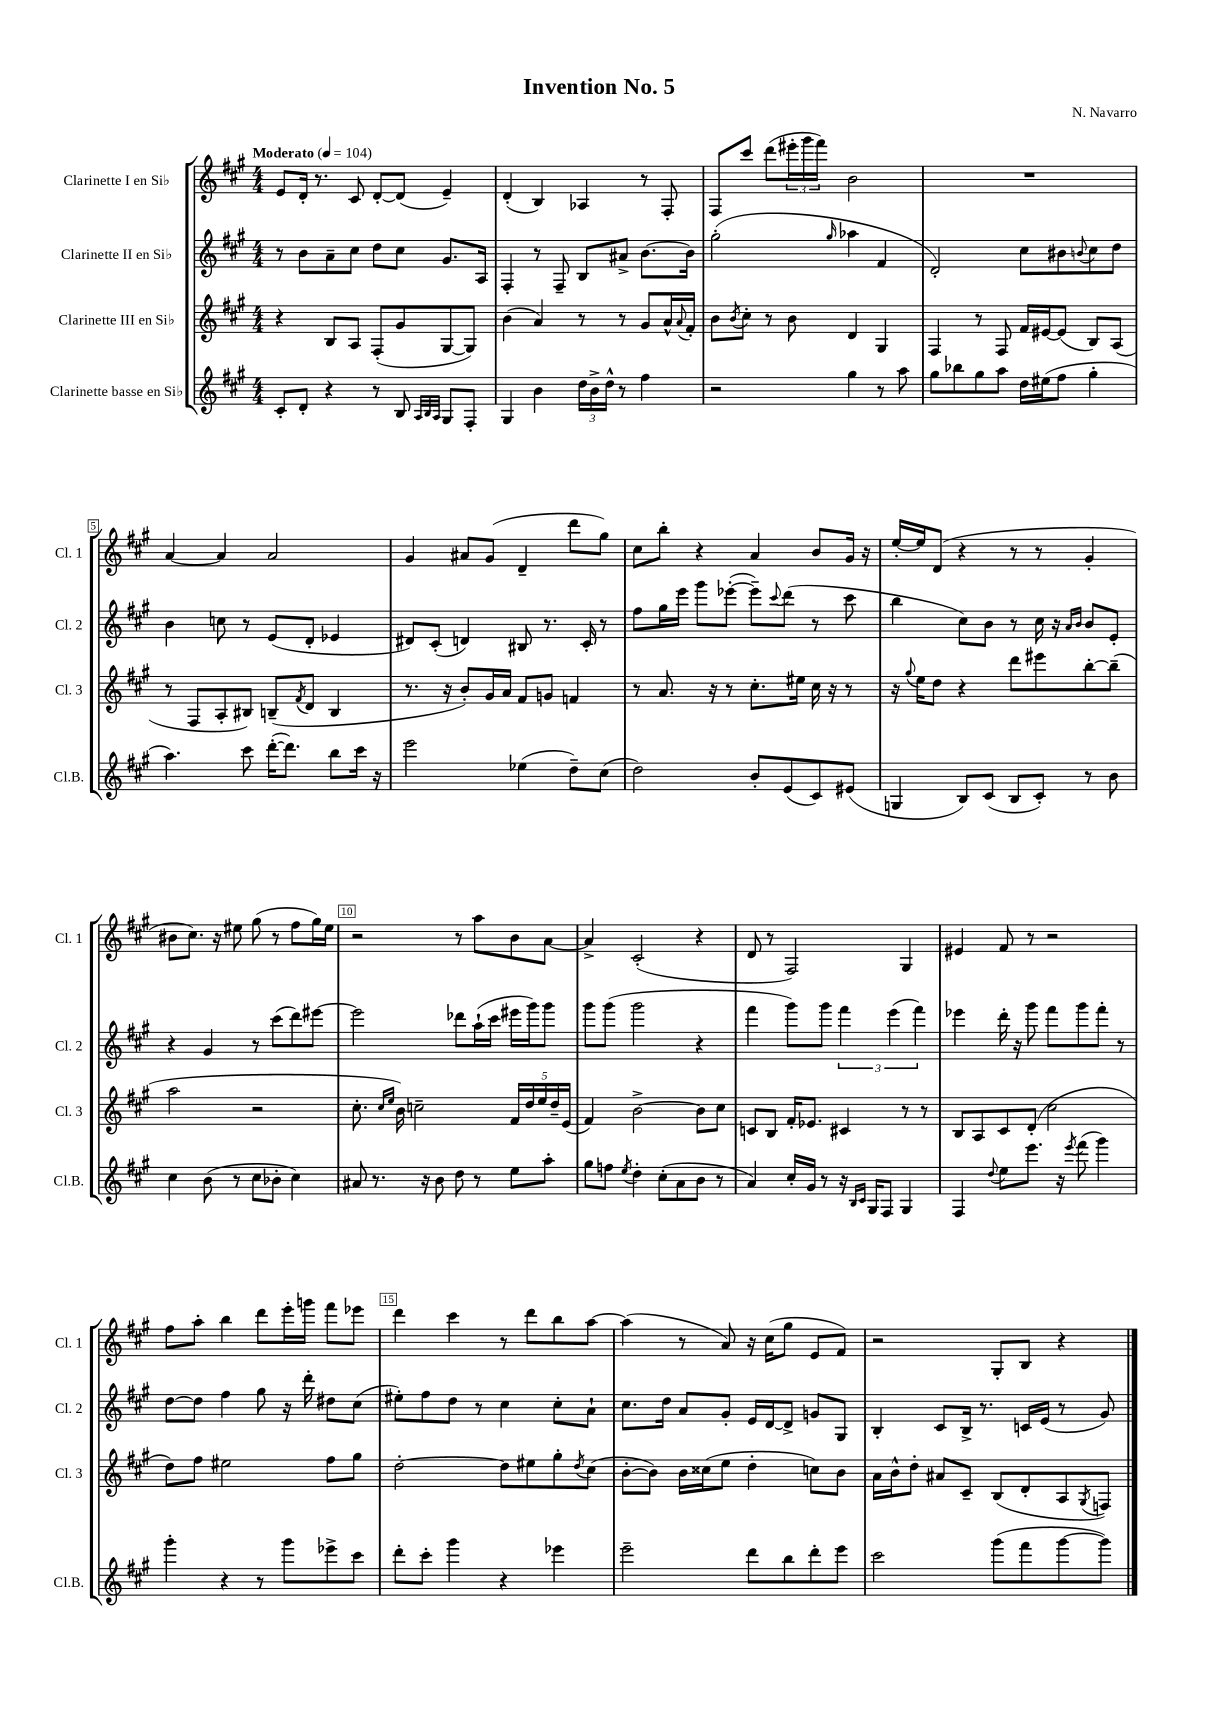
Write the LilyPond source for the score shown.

\header { title = "Invention No. 5" composer = "N. Navarro" }
<<
\new StaffGroup <<
\new Staff = "s0" \with { instrumentName = "Clarinette I en Sib" shortInstrumentName = "Cl. 1" } {
    \clef treble \key a \major \numericTimeSignature \time 4/4 \tempo "Moderato" 4 = 104
    e'8 d'16-. r8. cis'8 d'8~-. d'8( e'4--) |
    d'4-.( b4) aes4 r8 fis8-. |
    fis8 cis'''8 d'''8( \tuplet 3/2 { eis'''16-. gis'''16 fis'''16) } b'2 |
    R1 |
    a'4~ a'4 a'2 |
    gis'4 ais'8 gis'8( d'4-- d'''8 gis''8) |
    cis''8 b''8-. r4 a'4 b'8 gis'16 r16 |
    e''16~-. e''16 d'8( r4 r8 r8 gis'4-. |
    bis'8 cis''8.) r16 eis''8 gis''8( r8 fis''8 gis''16) eis''16 |
    r2 r8 a''8 b'8 a'8~ |
    a'4-> cis'2-.( r4 |
    d'8 r8 fis2) gis4 |
    eis'4 fis'8 r8 r2 |
    fis''8 a''8-. b''4 d'''8 e'''16-. g'''16 fis'''8 ees'''8 |
    d'''4 cis'''4 r8 d'''8 b''8 a''8~ |
    a''4( r8 a'8) r16 cis''16( gis''8 e'8 fis'8) |
    r2 gis8-. b8 r4 \bar "|." |
}
\new Staff = "s1" \with { instrumentName = "Clarinette II en Sib" shortInstrumentName = "Cl. 2" } {
    \clef treble \key a \major \numericTimeSignature \time 4/4
    r8 b'8 a'8-- cis''8 d''8 cis''8 gis'8. a16 |
    fis4-. r8 fis8-- b8 ais'8-> b'8.~ b'16 |
    gis''2-.( \grace { gis''16 } aes''4 fis'4 |
    d'2-.) cis''8 bis'8 \appoggiatura { b'8 } cis''8 d''8 |
    b'4 c''8 r8 e'8( d'8-. ees'4 |
    dis'8) cis'8-.( d'4) bis8 r8. cis'16-. r8 |
    fis''8 gis''16 e'''16 gis'''8 ees'''8~-.( ees'''8--) \appoggiatura { cis'''8 } d'''8( r8 cis'''8 |
    b''4 cis''8) b'8 r8 cis''16 r16 \grace { a'16 b'16 } b'8 e'8-. |
    r4 gis'4 r8 cis'''8( d'''8) eis'''8~ |
    eis'''2 des'''8 a''16-!( cis'''16 eis'''16 gis'''16) gis'''8 |
    gis'''8 gis'''8( gis'''2 r4 |
    fis'''4 gis'''8) gis'''8 \tuplet 3/2 { fis'''4 e'''4( fis'''4) } |
    ees'''4 d'''16-. r16 gis'''8 fis'''8 gis'''8 fis'''8-. r8 |
    d''8~ d''8 fis''4 gis''8 r16 d'''16-. dis''8 cis''8( |
    eis''8-.) fis''8 d''8 r8 cis''4 cis''8-. a'8-! |
    cis''8. d''16 a'8 gis'8-. e'16 d'16~ d'8-> g'8 gis8 |
    b4-. cis'8 b16-> r8. c'16 e'16( r8 gis'8) \bar "|." |
}
\new Staff = "s2" \with { instrumentName = "Clarinette III en Sib" shortInstrumentName = "Cl. 3" } {
    \clef treble \key a \major \numericTimeSignature \time 4/4
    r4 b8 a8 fis8-.( gis'8 gis8~ gis8) |
    b'4( a'4) r8 r8 gis'8 a'16-^ \appoggiatura { a'8 } fis'16-. |
    b'8 \acciaccatura { b'8 } cis''8-. r8 b'8 d'4 gis4 |
    fis4 r8 fis8 fis'16 eis'16~ eis'8( b8) a8( |
    r8 fis8 a8-. bis8) b8--( \acciaccatura { fis'8 } d'8 b4 |
    r8. r16 b'8-.) gis'16 a'16 fis'8 g'8 f'4 |
    r8 a'8. r16 r8 cis''8.-. eis''16 cis''16 r16 r8 |
    r16 \appoggiatura { gis''8 } e''16 d''8 r4 d'''8 eis'''8 b''8~-. b''8--( |
    a''2 r2 |
    cis''8.-. \grace { cis''16 e''16 } b'16) c''2-- \tuplet 5/4 { fis'16 d''16 e''16 d''16-- e'16( } |
    fis'4) b'2~-> b'8 cis''8 |
    c'8 b8 fis'16-. ees'8. cis'4 r8 r8 |
    b8 a8 cis'8 d'8-.( cis''2 |
    d''8) fis''8 eis''2 fis''8 gis''8 |
    d''2~-. d''8 eis''8 gis''8-. \acciaccatura { d''8 } cis''8( |
    b'8~-. b'8) b'16 cisis''16( e''8 d''4-. c''8) b'8 |
    a'16 b'16-^ d''8-. ais'8 cis'8-- b8( d'8-. a8 \acciaccatura { gis8 } f8) \bar "|." |
}
\new Staff = "s3" \with { instrumentName = "Clarinette basse en Sib" shortInstrumentName = "Cl.B." } {
    \clef treble \key a \major \numericTimeSignature \time 4/4
    cis'8-. d'8-. r4 r8 b8 \grace { a32 b32 a32 } gis8 fis8-. |
    gis4 b'4 \tuplet 3/2 { d''16 b'16-> d''16-^ } r8 fis''4 |
    r2 gis''4 r8 a''8 |
    gis''8 bes''8 gis''8 a''8 d''16 eis''16( fis''8 gis''4-. |
    a''4.) cis'''8 d'''16~-.( d'''8.) b''8 cis'''16 r16 |
    e'''2 ees''4( d''8--) cis''8( |
    d''2) b'8-. e'8( cis'8) eis'8( |
    g4 b8) cis'8( b8 cis'8-.) r8 b'8 |
    cis''4 b'8( r8 cis''8 bes'8-. cis''4) |
    ais'8 r8. r16 b'8 d''8 r8 e''8 a''8-. |
    gis''8 f''8 \acciaccatura { e''8 } d''4-. cis''8-.( a'8 b'8 r8 |
    a'4) cis''16-. gis'16 r8 r16 \grace { b16 cis'16 } gis16 fis8 gis4 |
    fis4 \appoggiatura { d''8 } e''8 e'''8. r16 \acciaccatura { e'''8 } fis'''8( gis'''4) |
    gis'''4-. r4 r8 gis'''8 ees'''8-> cis'''8 |
    d'''8-. cis'''8-. gis'''4 r4 ees'''4 |
    e'''2-- d'''8 b''8 d'''8-. e'''8 |
    cis'''2 gis'''8( fis'''8 gis'''8~ gis'''8) \bar "|." |
}
>>
>>
\layout { \context { \Score \override BarNumber.break-visibility = ##(#f #t #t) barNumberVisibility = #(every-nth-bar-number-visible 5) \override BarNumber.stencil = #(make-stencil-boxer 0.1 0.3 ly:text-interface::print) } }
